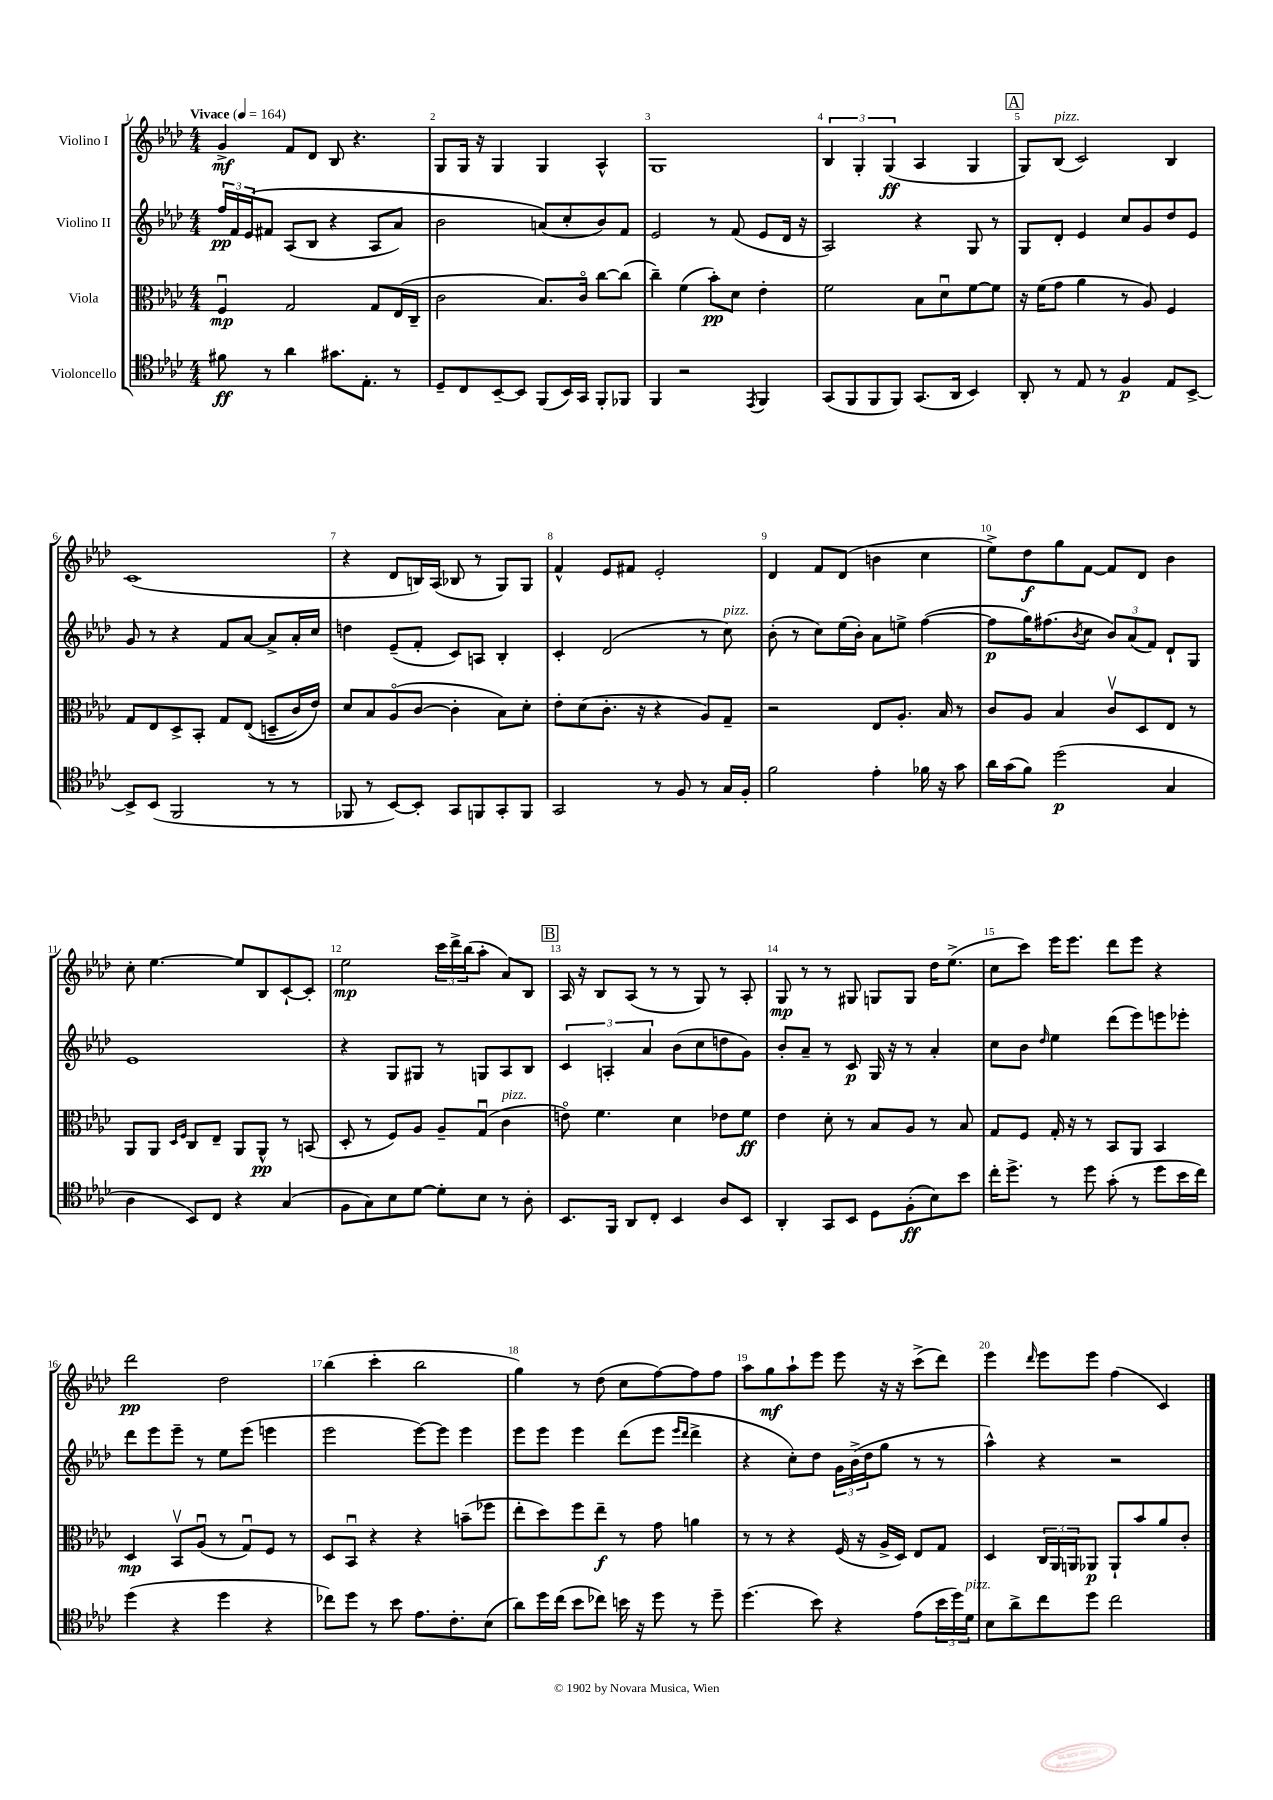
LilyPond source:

<<
\new StaffGroup <<
\new Staff = "s0" \with { instrumentName = "Violino I" } {
    \clef treble \key aes \major \numericTimeSignature \time 4/4 \tempo "Vivace" 4 = 164
    g'4->\mf f'8 des'8 bes8 r4. |
    g8 g16 r16 g4 g4 aes4-^ |
    g1 |
    \tuplet 3/2 { bes4 g4-. g4\ff( } aes4 g4 |
    \mark \markup { \box "A" } g8) bes8^\markup { \italic "pizz." }( c'2) bes4 |
    c'1( |
    r4 des'8 b16) aes16( bes8 r8 g8) g8 |
    f'4-^ ees'8 fis'8 ees'2-. |
    des'4 f'8 des'8( b'4 c''4 |
    ees''8->) des''8\f g''8 f'8~ f'8 des'8 bes'4 |
    c''8-. ees''4.~ ees''8 bes8 c'8~-! c'8-. |
    ees''2\mp \tuplet 3/2 { c'''16 des'''16-> bes''16( } aes''8-. aes'8) bes8 |
    \mark \markup { \box "B" } aes16 r16 bes8 aes8( r8 r8 g8) r8 aes8-. |
    g8\mp r8 r8 gis8 g8 g8 des''16 ees''8.->( |
    c''8 c'''8) ees'''16 ees'''8. des'''8 ees'''8 r4 |
    des'''2\pp des''2 |
    bes''4( c'''4-. bes''2 |
    g''4) r8 des''8( c''8 f''8~) f''8 f''8 |
    aes''8 g''8\mf aes''8-! ees'''8 ees'''8 r16 r16 c'''8->( des'''8) |
    ees'''4 \grace { des'''16 } ees'''8 ees'''8 f''4( c'4) \bar "|." |
}
\new Staff = "s1" \with { instrumentName = "Violino II" } {
    \clef treble \key aes \major \numericTimeSignature \time 4/4
    \tuplet 3/2 { f''16\pp f'16 ees'16\( } fis'8 aes8( bes8 r4 aes8 aes'8) |
    bes'2 a'8(\) c''8-. bes'8) f'8 |
    ees'2 r8 f'8( ees'8 des'16 r16 |
    aes2) r4 g8 r8 |
    \mark \markup { \box "A" } g8 des'8-. ees'4 c''8 g'8 des''8 ees'8 |
    g'8 r8 r4 f'8 aes'8~ aes'8-> aes'16-. c''16 |
    d''4 ees'8--( f'8-. c'8) a8 bes4-. |
    c'4-. des'2( r8 c''8^\markup { \italic "pizz." }) |
    bes'8-.( r8 c''8) ees''16( bes'16-.) aes'8 e''8-> f''4~( |
    f''8\p g''16) fis''8.( \acciaccatura { bes'8 } c''8 \tuplet 3/2 { bes'8) aes'8( f'8) } des'8-! g8 |
    ees'1 |
    r4 g8 gis8 r8 g8 aes8 bes8 |
    \mark \markup { \box "B" } \tuplet 3/2 { c'4 a4-. aes'4 } bes'8( c''8 d''8 g'8) |
    bes'8-. aes'8-- r8 c'8\p g16 r16 r8 aes'4-. |
    c''8 bes'8 \grace { des''16 } ees''4 des'''8( ees'''8) e'''8 ees'''8-. |
    des'''8 ees'''8 ees'''8-- r8 ees''8 ees'''8( e'''4 |
    ees'''2 ees'''8~) ees'''8 ees'''4 |
    ees'''8 ees'''8 ees'''4 des'''8( ees'''8 \grace { ees'''16 des'''16 } des'''4-> |
    r4 c''8-.) des''8 \tuplet 3/2 { g'16 bes'16->( des''16 } g''8 r8 r8 |
    aes''4-^) r4 r2 \bar "|." |
}
\new Staff = "s2" \with { instrumentName = "Viola" } {
    \clef alto \key aes \major \numericTimeSignature \time 4/4
    f4\downbow\mp g2 g8 ees16( c16-- |
    c'2 bes8.) c'16\flageolet c''8~ c''8( |
    c''4--) f'4( bes'8-.\pp) des'8 ees'4-. |
    f'2 bes8 des'8\downbow f'8~ f'8 |
    \mark \markup { \box "A" } r16 f'16( g'8 aes'4 r8 aes8) f4 |
    g8 ees8 des8-> bes,8-. g8 ees8(\( d8-- c'16) ees'16\) |
    des'8 bes8 aes8\flageolet( c'8~ c'4-. bes8) des'8-. |
    ees'8-. des'8( c'8.-. r16 r4 aes8) g8-- |
    r2 ees8 aes8.-. bes16 r8 |
    c'8 aes8 bes4 c'8\upbow des8 ees8 r8 |
    aes,8 aes,8 \grace { des16 f16 } c8 ees8-- aes,8 aes,8-^\pp r8 b,8( |
    des8-. r8 f8) aes8 aes8-- g8\downbow( c'4^\markup { \italic "pizz." } |
    \mark \markup { \box "B" } e'8\flageolet) f'4. des'4 ees'8 f'8\ff |
    ees'4 des'8-. r8 bes8 aes8 r8 bes8 |
    g8 f8 g16-. r16 r8 bes,8 aes,8 bes,4 |
    des4\mp bes,8\upbow aes8\downbow( r8 g8\downbow) f8 r8 |
    des8 bes,8\downbow r4 r4 b'8--( fes''8 |
    ees''8-. des''8) f''8 ees''8--\f r8 g'8 a'4 |
    r8 r8 r4 f16( r16 aes16-> des16) ees8 g8 |
    des4 \tuplet 3/2 { c16 aes,16 a,16 } aes,8\p aes,8-! bes'8 aes'8 c'8-. \bar "|." |
}
\new Staff = "s3" \with { instrumentName = "Violoncello" } {
    \clef tenor \key aes \major \numericTimeSignature \time 4/4
    fis'8\ff r8 aes'4 gis'8. ees8.-. r8 |
    des8-- c8 bes,8~-- bes,8 f,8( bes,16) g,16 f,8-. fes,8 |
    f,4 r2 \acciaccatura { ees,8 } f,4 |
    g,8( f,8 f,8 f,8) g,8.( aes,16 bes,4) |
    \mark \markup { \box "A" } aes,8-. r8 ees8 r8 f4\p ees8 bes,8~-> |
    bes,8-> bes,8( f,2 r8 r8 |
    fes,8 r8 bes,8~) bes,8-. g,8 f,8 g,8-. f,8 |
    g,2 r8 f8 r8 g16 f16-. |
    f'2 ees'4-. fes'16 r16 g'8 |
    aes'16 g'16( f'8) des''2\p( g4 |
    aes4 bes,8) c8 r4 g4( |
    f8 g8) bes8 des'8~ des'8-. bes8 r8 aes8-. |
    \mark \markup { \box "B" } bes,8. f,16 aes,8 c8-. bes,4 aes8 bes,8 |
    aes,4-. g,8 bes,8 des8 f8-.\ff( bes8) bes'8 |
    c''16-. des''8.-> r8 des''8 g'8-.( r8 des''8 bes'16 c''16) |
    des''4( r4 des''4 r4 |
    ces''8) des''8 r8 bes'8 ees'8. c'8.-. bes8( |
    aes'8) des''16 c''16( bes'8 ces''8) b'16 r16 des''8 r8 des''8-- |
    des''4.( bes'8) r4 ees'8( \tuplet 3/2 { bes'16 des''16) des'16^\markup { \italic "pizz." } } |
    bes8 aes'8-> c''8 des''8 c''2 \bar "|." |
}
>>
>>
\layout { \context { \Score \override BarNumber.break-visibility = ##(#f #t #t) barNumberVisibility = #all-bar-numbers-visible } }
